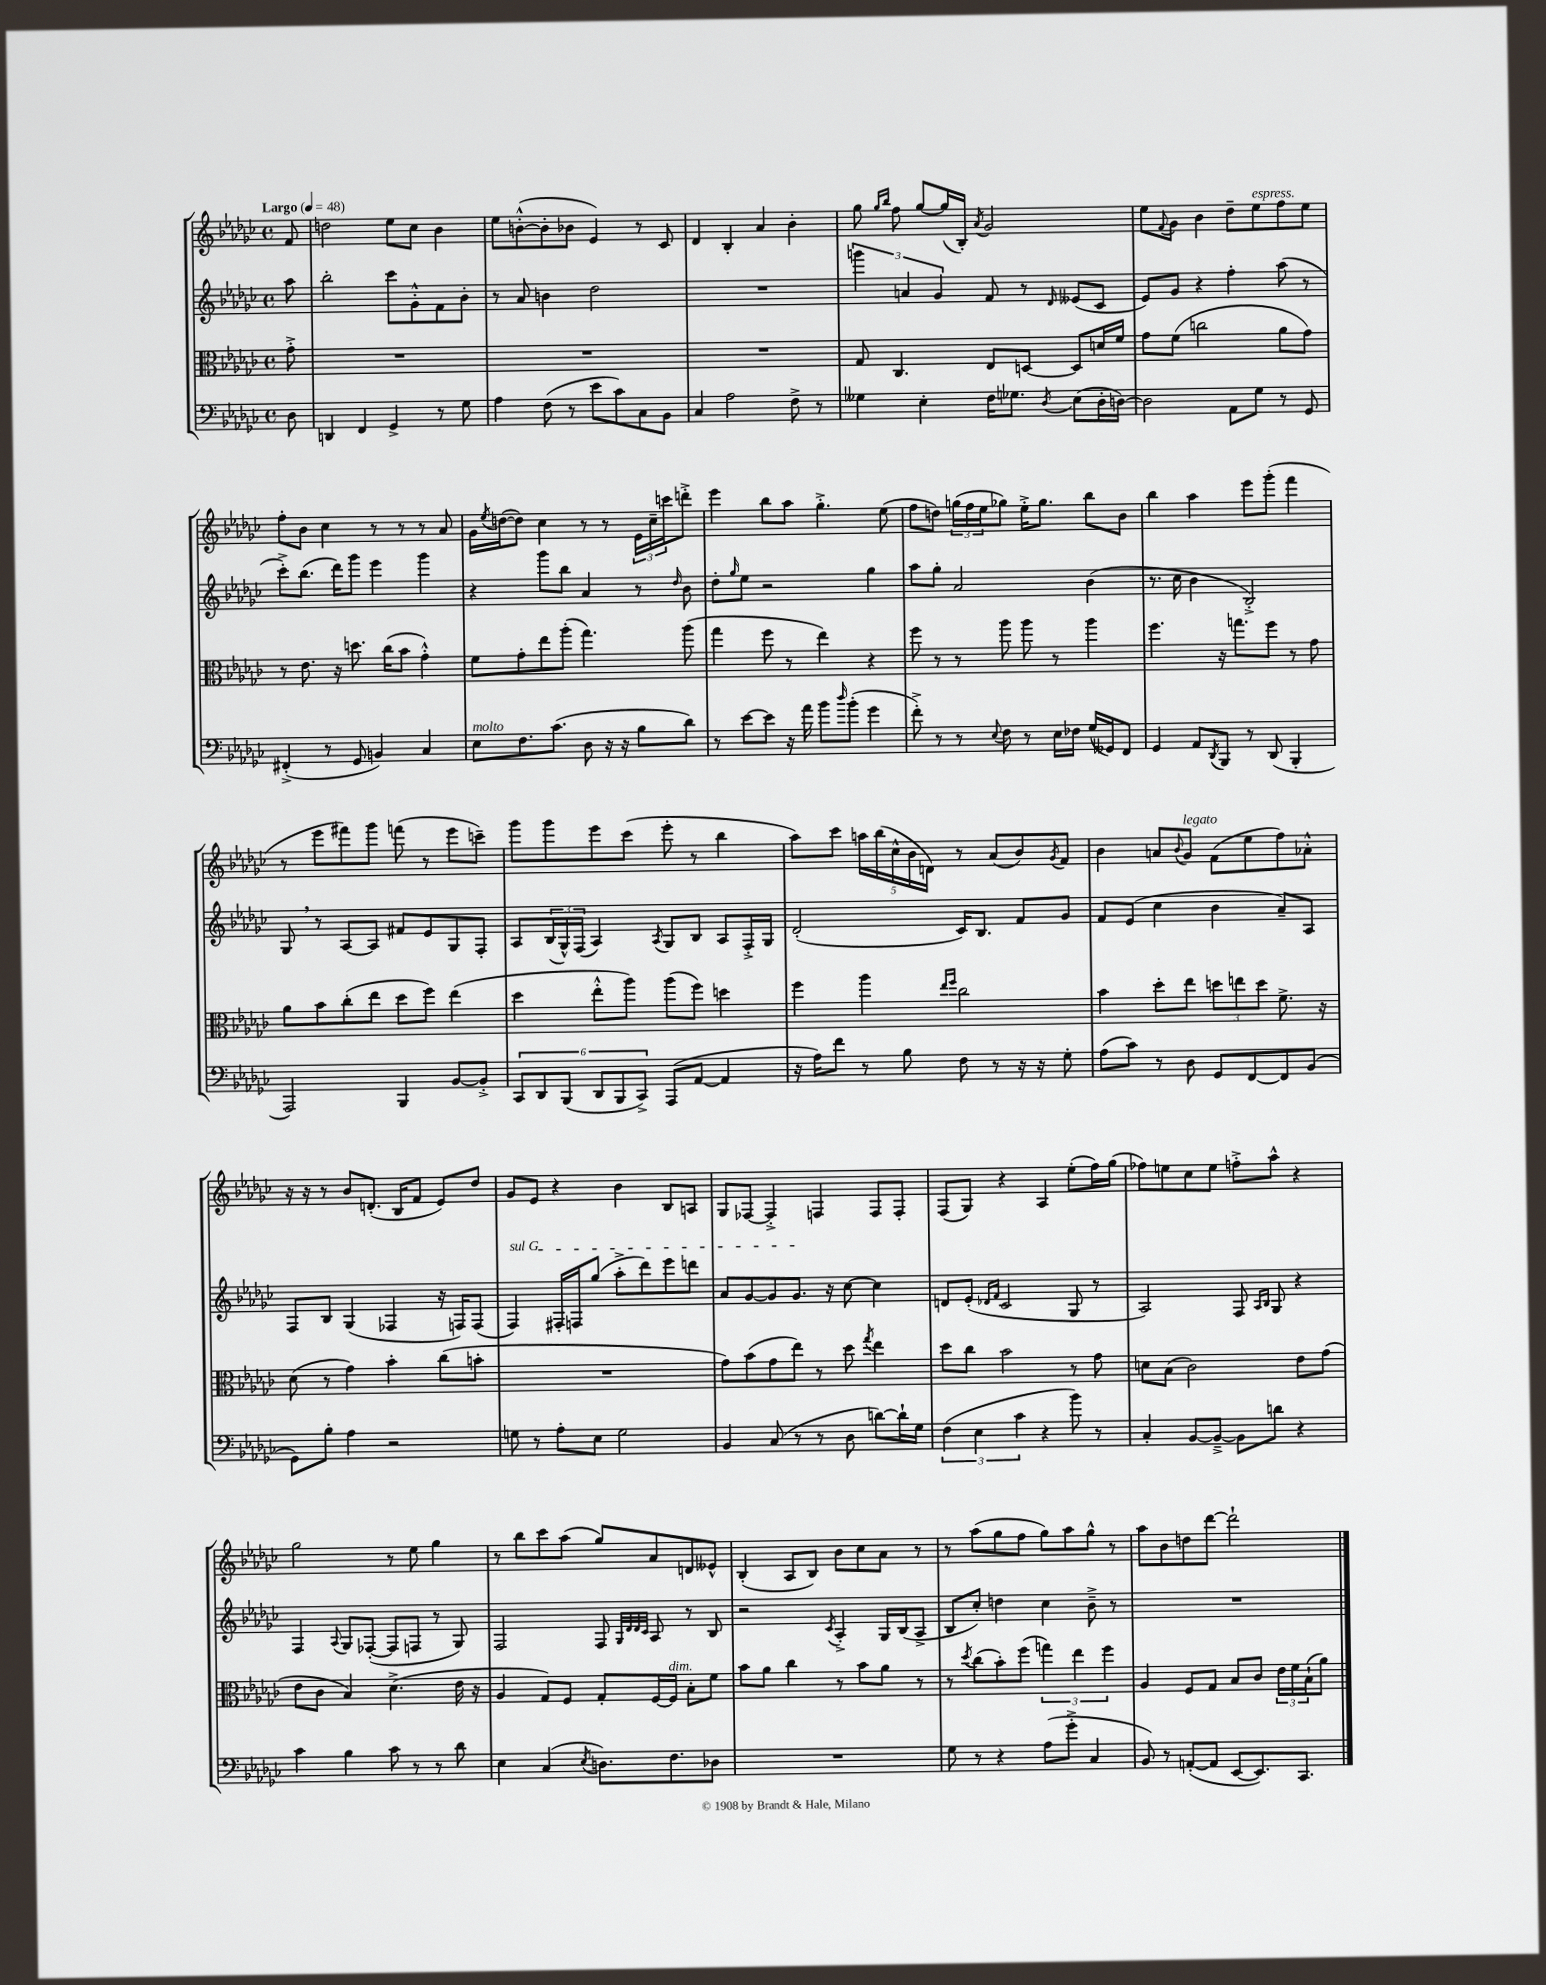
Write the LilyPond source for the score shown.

<<
\new StaffGroup <<
\new Staff = "s0" {
    \clef treble \key ges \major \defaultTimeSignature \time 4/4 \partial 8 \tempo "Largo" 4 = 48
    f'8 |
    d''2 ees''8 ces''8 bes'4 |
    ees''8 b'8~-.-^( b'8-. bes'8 ees'4) r8 ces'8 |
    des'4 bes4-. aes'4 bes'4-. |
    ges''8 \grace { ges''16 bes''16 } f''8 ges''8~ ges''16( bes16-.) \acciaccatura { aes'8 } ges'2 |
    ees''8 \appoggiatura { f'8 } ges'8 bes'4 des''8-- ees''8^\markup { \italic "espress." } f''8 ees''8 |
    f''8-. bes'8 ces''4 r8 r8 r8 aes'8 |
    ges'16 \acciaccatura { ees''8 } d''16~( d''8) ces''4 r8 r8 \tuplet 3/2 { ees'16 ces''16-- c'''16 } d'''8-.-> |
    ees'''4 bes''8 aes''8 ges''4.-.-> ees''8( |
    f''8 d''8) \tuplet 3/2 { g''16( f''16 ees''16 } ges''8) ees''16-.-> ges''8. bes''8 bes'8 |
    bes''4 aes''4 ees'''8 ges'''8-.( f'''4 |
    r8 ees'''8 fis'''8) ges'''8 f'''8( r8 ees'''8 c'''8--) |
    ges'''8 ges'''8 ees'''8 ces'''8( ees'''8-. r8 bes''4 |
    aes''8) ces'''8 \tuplet 5/4 { a''16 bes''16( ces''16-^ bes'16 d'16) } r8 aes'8( bes'8) \acciaccatura { ges'8 } f'8 |
    bes'4 a'8 \appoggiatura { bes'8 } ges'8^\markup { \italic "legato" } f'8( ees''8 f''8) aes'8-.-^ |
    r16 r16 r8 bes'8 d'8.-.( bes16 f'8 ees'8) des''8 |
    ges'8 ees'8 r4 bes'4 bes8 a8 |
    ges8 fes8~ fes4-.-> f4 f8 f8-. |
    f8( ges8) r4 aes4 ees''8-.( f''16) ges''16( |
    fes''8) e''8 ces''8 e''8 f''8-.-> aes''8-^ r4 |
    ges''2 r8 ees''8 ges''4 |
    r8 bes''8 ces'''8 aes''8( ges''8) aes'8 d'8 eeses'8-^ |
    bes4-.( aes8 bes8) bes'8 ces''8 aes'8 r8 |
    r8 aes''8( ges''8 f''8 ges''8) aes''8 ges''8-^ r8 |
    aes''8 bes'8 d''8 des'''8~ des'''2-! \bar "|." |
}
\new Staff = "s1" {
    \clef treble \key ges \major \defaultTimeSignature \time 4/4 \partial 8
    aes''8 |
    bes''2-. ces'''8 ges'8-.-^ f'8 bes'8-. |
    r8 aes'8 b'4 des''2 |
    R1 |
    \tuplet 3/2 { g'''4 a'4 ges'4 } f'8 r8 \grace { des'16 } eeses'8( ces'8 |
    ees'8) ges'8 r4 f''4-. aes''8( r8 |
    ces'''8-.->) bes''8.( des'''16) ges'''8 ees'''4 ges'''4 |
    r4 ges'''8 bes''8 aes'4 r8 \grace { des''16 } bes'8 |
    des''8-. \grace { ges''16 } ees''8 r2 ges''4 |
    aes''8 ges''8-. aes'2 bes'4( |
    r8. ces''16 bes'4 bes2-.->) |
    ges8 \breathe r8 aes8~ aes8 fis'8 ees'8 ges8 f8-. |
    aes8 \tuplet 3/2 { bes16( ges16-^) f16( } aes4) \acciaccatura { aes8 } ges8 bes8 aes8 f16-.-> ges16 |
    des'2-.( ces'16) bes8. f'8 ges'8 |
    f'8 ees'8( ces''4 bes'4 aes'8--) aes8 |
    f8 bes8 ges4( fes4 r16 f16) f8( |
    \once \override TextSpanner.bound-details.left.text = \markup { \italic "sul G" } f4\startTextSpan) fis16-. f16 ges''8( aes''8-.-> des'''8) ees'''8 d'''8 |
    aes'8 ges'8~ ges'8 ges'8.\stopTextSpan r16 ces''8~ ces''4 |
    d'8 ees'8-.( \grace { des'16 f'16 } ces'2 ges8 r8 |
    aes2) f8 \grace { aes16 bes16 } ges8 r4 |
    f4 \appoggiatura { aes8 } ges8 fes8~-.( fes8 f8 r8 ges8) |
    f2 f8 \grace { ges32 des'32 des'32 ces'32 } aes8 r8 bes8 |
    r2 \acciaccatura { ces'8 } aes4-.-> ges16 bes16( aes8-> |
    bes8 ces''8-.) d''4 ces''4 bes'8---> r8 |
    R1 \bar "|." |
}
\new Staff = "s2" {
    \clef alto \key ges \major \defaultTimeSignature \time 4/4 \partial 8
    ges'8-.-> |
    R1 |
    R1 |
    R1 |
    ges8 ces4. ees8 d8~ d8 d'16 f'16 |
    ges'8 f'8( c''2 aes'8 ges'8) |
    r8 ees'8. r16 d''8. ces''16( bes'8 ges'4-.-^) |
    f'8 ges'8-. ees''8 aes''8-.( ges''4.) aes''8( |
    ges''4 f''8 r8 ees''4) r4 |
    f''8 r8 r8 aes''8 aes''8 r8 aes''4 |
    f''4. r16 g''8. f''8 r8 ges'8 |
    aes'8 bes'8 ces''8-.( ees''8 des''8 f''8) ees''4( |
    des''4 ees''8-.-^ aes''8) aes''8( f''8) d''4 |
    f''4 aes''4 \grace { ees''16 f''16 } ces''2 |
    bes'4 des''8-. ees''8 \tuplet 3/2 { d''8 e''8 d''8 } f'8.-> r16 |
    des'8( r8 ges'4) bes'4-. ces''8( b'8-. |
    R1 |
    ges'8) bes'8( ges'8 ees''8) r8 des''8 \acciaccatura { ges''8 } ees''4 |
    des''8 ces''8 bes'2 r8 ges'8 |
    d'8 bes8( ces'2) ees'8 ges'8( |
    ees'8 ces'8 bes4) des'4.->( ees'16 r16 |
    aes4 ges8) f8 ges8-. f16~ f16^\markup { \italic "dim." } bes8-. f'8 |
    bes'8 aes'8 ces''4 r8 bes'8 aes'8 r8 |
    r8 \acciaccatura { des''8 } ces''8( bes'8-.) f''8( \tuplet 3/2 { g''4) ees''4 f''4 } |
    aes4 f8 ges8 bes8 ces'8 \tuplet 3/2 { ees'16 f'16 bes16-!( } aes'8) \bar "|." |
}
\new Staff = "s3" {
    \clef bass \key ges \major \defaultTimeSignature \time 4/4 \partial 8
    des8 |
    d,4 f,4 ges,4-> r8 ges8 |
    aes4 f8( r8 ees'8 ces'8) ces8 bes,8 |
    ces4 aes2 f8-> r8 |
    geses4 ees4-. f16 ges8. \acciaccatura { des8 } ees8( des16-. d16~) |
    d2 aes,8 ges8 r8 ges,8 |
    fis,4-.->( r8 ges,8 b,4) ces4 |
    ees8^\markup { \italic "molto" } f8. ces'8.( des8 r16 r16 bes8 des'8) |
    r8 ees'8~ ees'8 r16 aes'16 bes'8 \grace { des''16 } bes'8-.( ges'4 |
    f'8-.->) r8 r8 \appoggiatura { ees8 } f8 r8 ees16 fes16 ges16( geses,16) f,8 |
    ges,4 aes,8 \acciaccatura { des,8 } bes,,8 r8 des,8( bes,,4-. |
    aes,,2) bes,,4 bes,8~ bes,8-.-> |
    \tuplet 6/4 { ces,8 des,8 bes,,8( des,8 bes,,8 ces,8->) } aes,,8( aes,8~ aes,4 |
    r16 aes16) f'8 r8 bes8 f8 r8 r16 r16 ges8-. |
    aes8( ces'8) r8 des8 ges,8 f,8~ f,8 bes,8( |
    ges,8) bes8-. aes4 r2 |
    g8 r8 aes8-. ees8 g2 |
    bes,4 ces8( r8 r8 des8 d'8~) d'16-! ges16 |
    \tuplet 3/2 { f4( ees4 ces'4 } r4 bes'8) r8 |
    ces4-. bes,8~ bes,8~---> bes,8 d'8 r4 |
    ces'4 bes4 ces'8 r8 r8 des'8 |
    ees4 ces4( \acciaccatura { ees8 } d8.) f8. des8 |
    R1 |
    ges8 r8 r4 aes8( ges'8-.-> ces4 |
    bes,8) r8 a,8~-.( a,8 ees,8~ ees,8.) ces,8. \bar "|." |
}
>>
>>
\layout { \context { \Score \remove "Bar_number_engraver" } }
